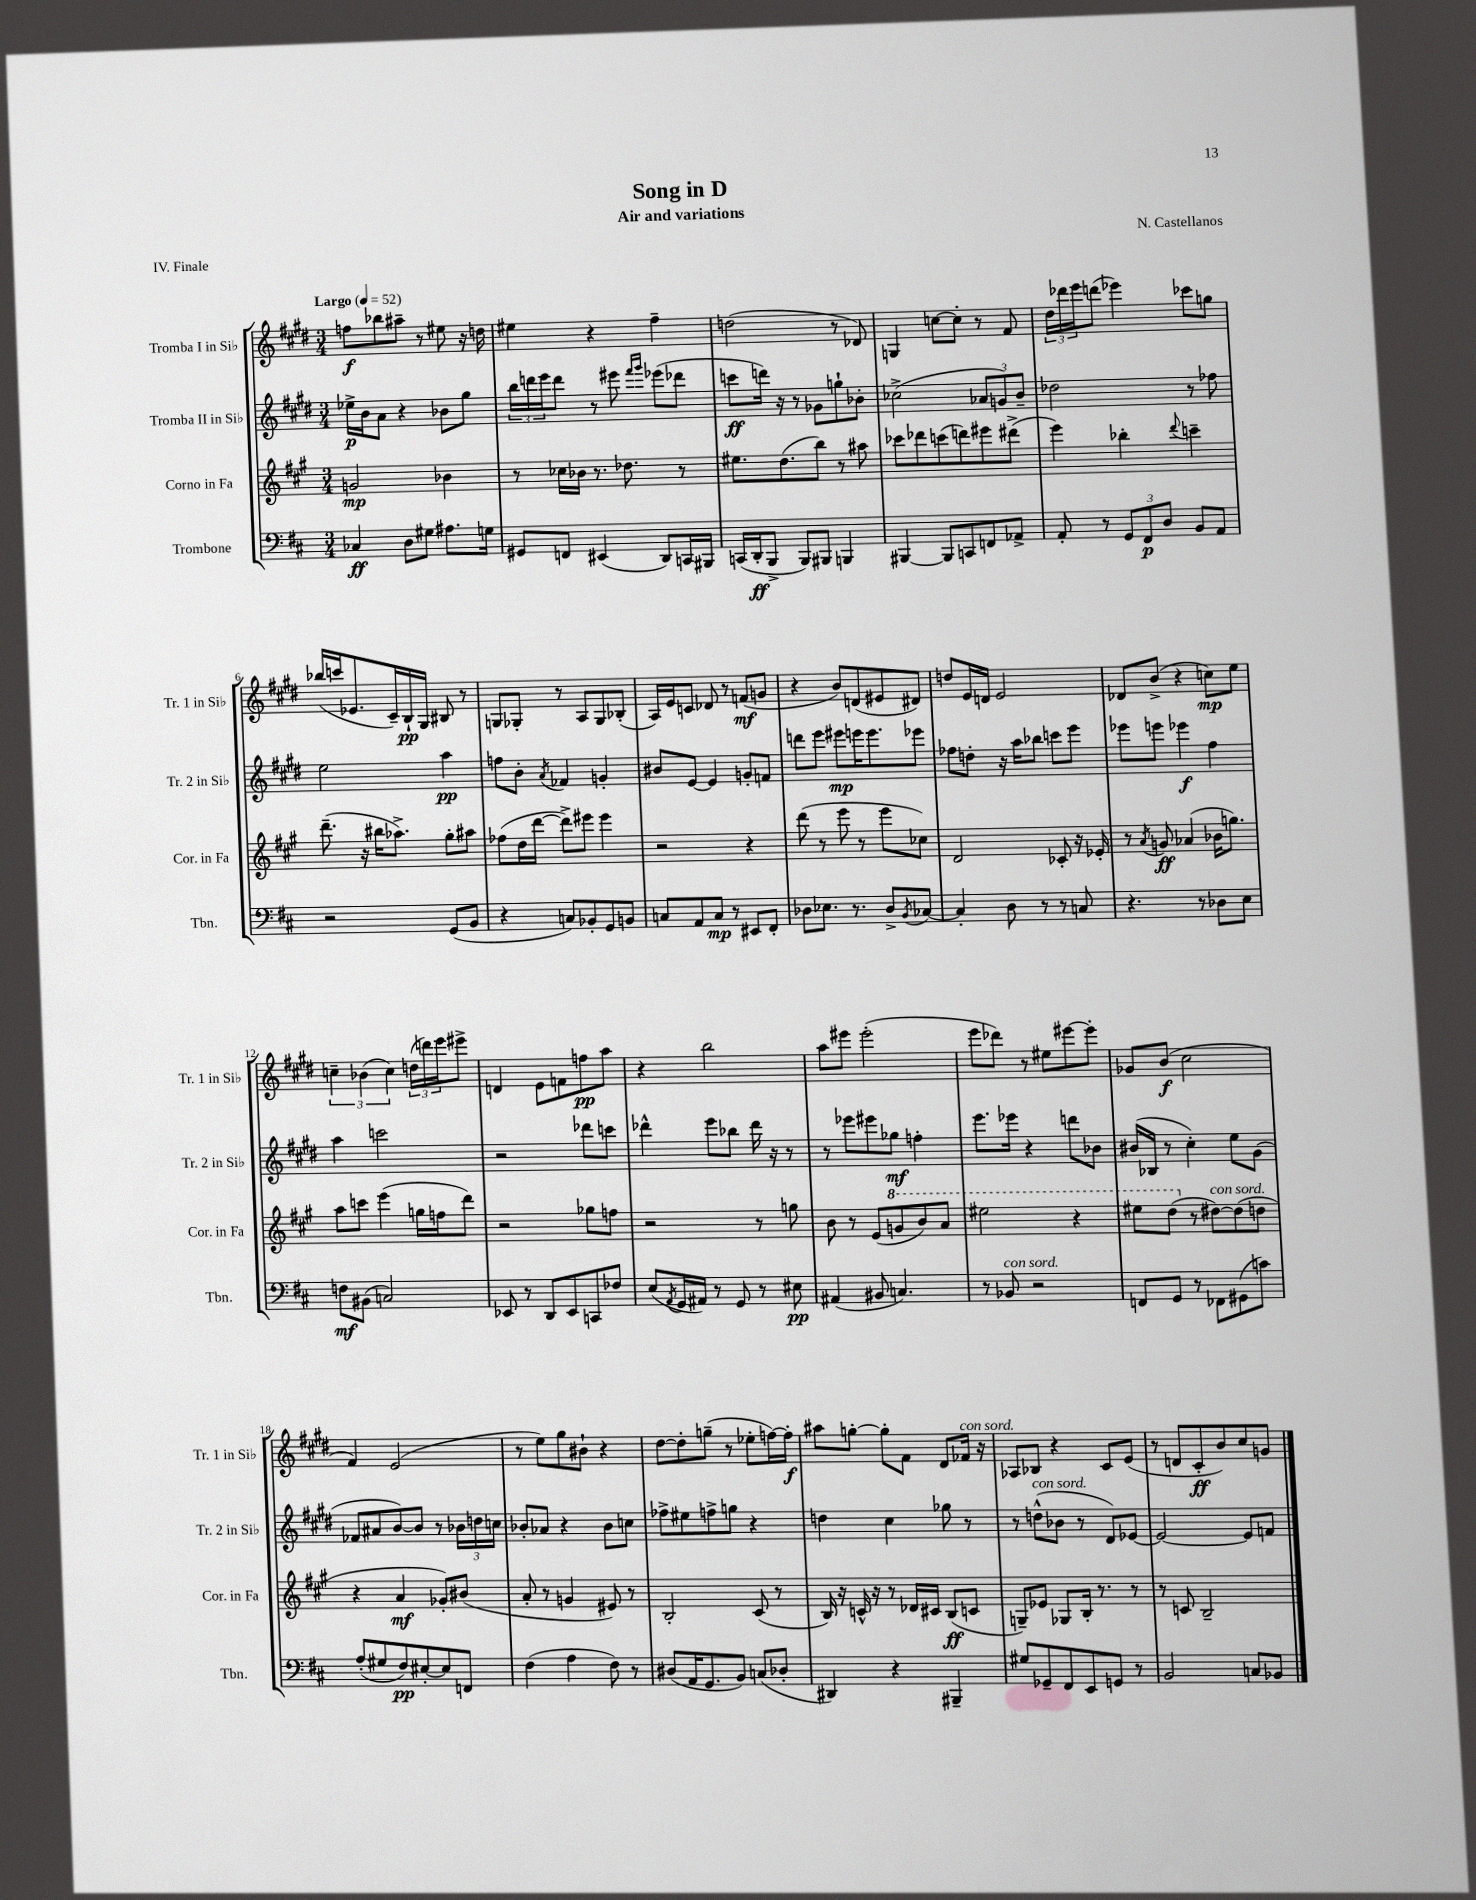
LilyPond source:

\header { title = "Song in D" composer = "N. Castellanos" subtitle = "Air and variations" piece = "IV. Finale" }
<<
\new StaffGroup <<
\new Staff = "s0" \with { instrumentName = "Tromba I in Sib" shortInstrumentName = "Tr. 1 in Sib" } {
    \clef treble \key e \major \numericTimeSignature \time 3/4 \tempo "Largo" 4 = 52
    f''8\f bes''8 ais''8-- r8 eis''8 r16 d''16 |
    eis''4 r4 fis''4-- |
    d''2( r8 des'8) |
    g4 c''8~ c''8-. r8 fis'8 |
    \tuplet 3/2 { dis''16 des'''16 e'''16 } d'''8( ees'''4) ces'''8 g''8 |
    bes''16( c'''16 ees'8. cis'16--) b16-!\pp gis16 bis8 r8 |
    g8 ges8-. r8 a8 ges8 bes8-.( |
    a16) e'16 c'8 des'8 r8 f'8\mf( g'8 |
    r4 b'8) d'8( eis'8 dis'8) |
    d''8 e'16 d'16 e'2 |
    des'8 b'8->( r4 c''8\mp) e''8 |
    \tuplet 3/2 { c''4-- bes'4( c''4) } \tuplet 3/2 { d''16( d'''16) e'''16 } eis'''8-> |
    d'4 e'8 f'8 f''8\pp a''8 |
    r4 b''2 |
    a''8 eis'''8 eis'''2-.( |
    e'''8 des'''8) r8 eis''8 eis'''8~ eis'''8-. |
    ges'8 b'8\f( cis''2 |
    fis'4) e'2( |
    r8 e''8) gis''8 bis'8-! r4 |
    dis''8~ dis''8-. g''8--( r8 ees''8-. f''16~) f''16-.\f |
    ais''8 g''8~-. g''8-. fis'8 dis'8 fes'16^\markup { \italic "con sord." } r16 |
    aes8 bes8 r4 cis'8 e'8( |
    r8 d'8 cis'8-.\ff b'8) cis''8 g'8 \bar "|." |
}
\new Staff = "s1" \with { instrumentName = "Tromba II in Sib" shortInstrumentName = "Tr. 2 in Sib" } {
    \clef treble \key e \major \numericTimeSignature \time 3/4
    ees''16->\p b'16 a'8 r4 bes'8 gis''8 |
    \tuplet 3/2 { b''16 d'''16 e'''16 } d'''8 r8 eis'''8 \grace { fis'''16 gis'''16 } ees'''8( des'''8 |
    c'''8\ff d'''16) r16 r8 ges'8 g''8-! bes'8-. |
    ces''2->( \tuplet 3/2 { aes'8 g'8) b'8-- } |
    des''2 r8 fes''8 |
    e''2 a''4\pp |
    f''8 b'8-. \acciaccatura { a'8 } fes'4 g'4-. |
    bis'8 e'8~ e'4 g'8-. f'8 |
    d'''8 e'''8 eis'''8\mp e'''16 e'''8. ees'''8 |
    fes''8 d''8-. r16 a''16 bes''8 c'''8 e'''8 |
    ees'''8 e'''8 ees'''4\f fis''4 |
    a''4 c'''2 |
    r2 des'''8 c'''8 |
    des'''4-^ e'''8 bes''8 des'''16 r16 r8 |
    r8 ees'''8 eis'''8 ges''8\mf f''4-. |
    e'''8. ees'''16 r4 d'''8 bes'8 |
    bis'16( bes16 r8 cis''4-.) e''8 gis'8( |
    fes'8 ais'8 b'8~) b'8 r8 \tuplet 3/2 { bes'16 d''16 c''16 } |
    bes'8-. aes'8 r4 bes'8 c''8 |
    fes''8-> eis''8 f''8-> g''8 r4 |
    d''4 cis''4 ges''8 r8 |
    r8 d''8-^^\markup { \italic "con sord." }( bes'8 r8 dis'8) ees'8~ |
    ees'2~ ees'8 f'8 \bar "|." |
}
\new Staff = "s2" \with { instrumentName = "Corno in Fa" shortInstrumentName = "Cor. in Fa" } {
    \clef treble \key a \major \numericTimeSignature \time 3/4
    g'2\mp bes'4 |
    r8 ces''16 bes'16 r8. des''8. r8 |
    eis''8. d''8.( b''8) r8 ais''8 |
    ces'''8 des'''8 c'''8( d'''8) eis'''8 dis'''8->( |
    e'''4) bes''4-. \appoggiatura { d'''8 } c'''4-- |
    d'''8.--( r16 bis''16 aes''8.->) gis''8-. ais''8 |
    fes''8( d''16 d'''16~ d'''8->) eis'''8 eis'''4 |
    r2 r4 |
    d'''8( r8 e'''8 r8 e'''8 ces''8) |
    d'2 ces'8-. r16 ees'16-. |
    r8 \acciaccatura { a'8 } g'8\ff aes'4( bes'16 g''8.) |
    a''8 c'''8 e'''4( g''16 f''16 d'''8) |
    r2 ges''8 f''8 |
    r2 r8 g''8 |
    b'8 r8 e'8( \ottava #1 g''8 b''8) a''8 |
    eis'''2 r4 |
    eis'''8 d'''8( \ottava #0 r8 dis''8~^\markup { \italic "con sord." }) dis''8( d''8 |
    r4 a'4\mf ges'8-.) bis'8( |
    a'8-. r8 g'4 eis'8) r8 |
    b2-. cis'8( r8 |
    b16) r16 c'16-^ r16 r8 des'16 cis'16 b8\ff( c'8 |
    g8--) ees'8 ges8 b16-. r8. r8 |
    r8 c'8 b2-- \bar "|." |
}
\new Staff = "s3" \with { instrumentName = "Trombone" shortInstrumentName = "Tbn." } {
    \clef bass \key d \major \numericTimeSignature \time 3/4
    ces4\ff d8 gis8 ais8. g16 |
    gis,8 f,8 eis,4( d,8) c,16 bis,,16 |
    c,16( d,16-.\ff b,,8-> b,,8) bis,,8 b,,4 |
    bis,,4~ bis,,8 c,8 f,8 aes,8-> |
    a,8-. r8 \tuplet 3/2 { g,8 fis,8\p d8 } b,8 a,8 |
    r2 g,8( b,8 |
    r4 c8) bes,8-. g,8 b,8 |
    c8 a,8 c8\mp r8 eis,8 fis,8-. |
    des8 ees8. r8. des8-> \acciaccatura { b,8 } ces8~ |
    ces4-. d8 r8 r8 c8 |
    r4. r8 des8 e8 |
    f8\mf bis,8( c2) |
    ees,8 r8 d,8 ees,8 c,8 fes8 |
    e8( \acciaccatura { a,8 } g,16 ais,16) r8 g,8 r8 eis8\pp |
    ais,4( bis,8 c4.) |
    r8 bes,8^\markup { \italic "con sord." } r2 |
    f,8 g,8 r8 fes,8 gis,8( c'8) |
    a8-.( gis8 fis8\pp) eis8~-. eis8 f,8 |
    fis4( a4 fis8) r8 |
    dis8( a,16 g,8. b,8) c8( des8-. |
    dis,4) r4 bis,,4-- |
    gis8 ges,8-- fis,8 e,8 g,8 r8 |
    b,2 c8 bes,8 \bar "|." |
}
>>
>>
